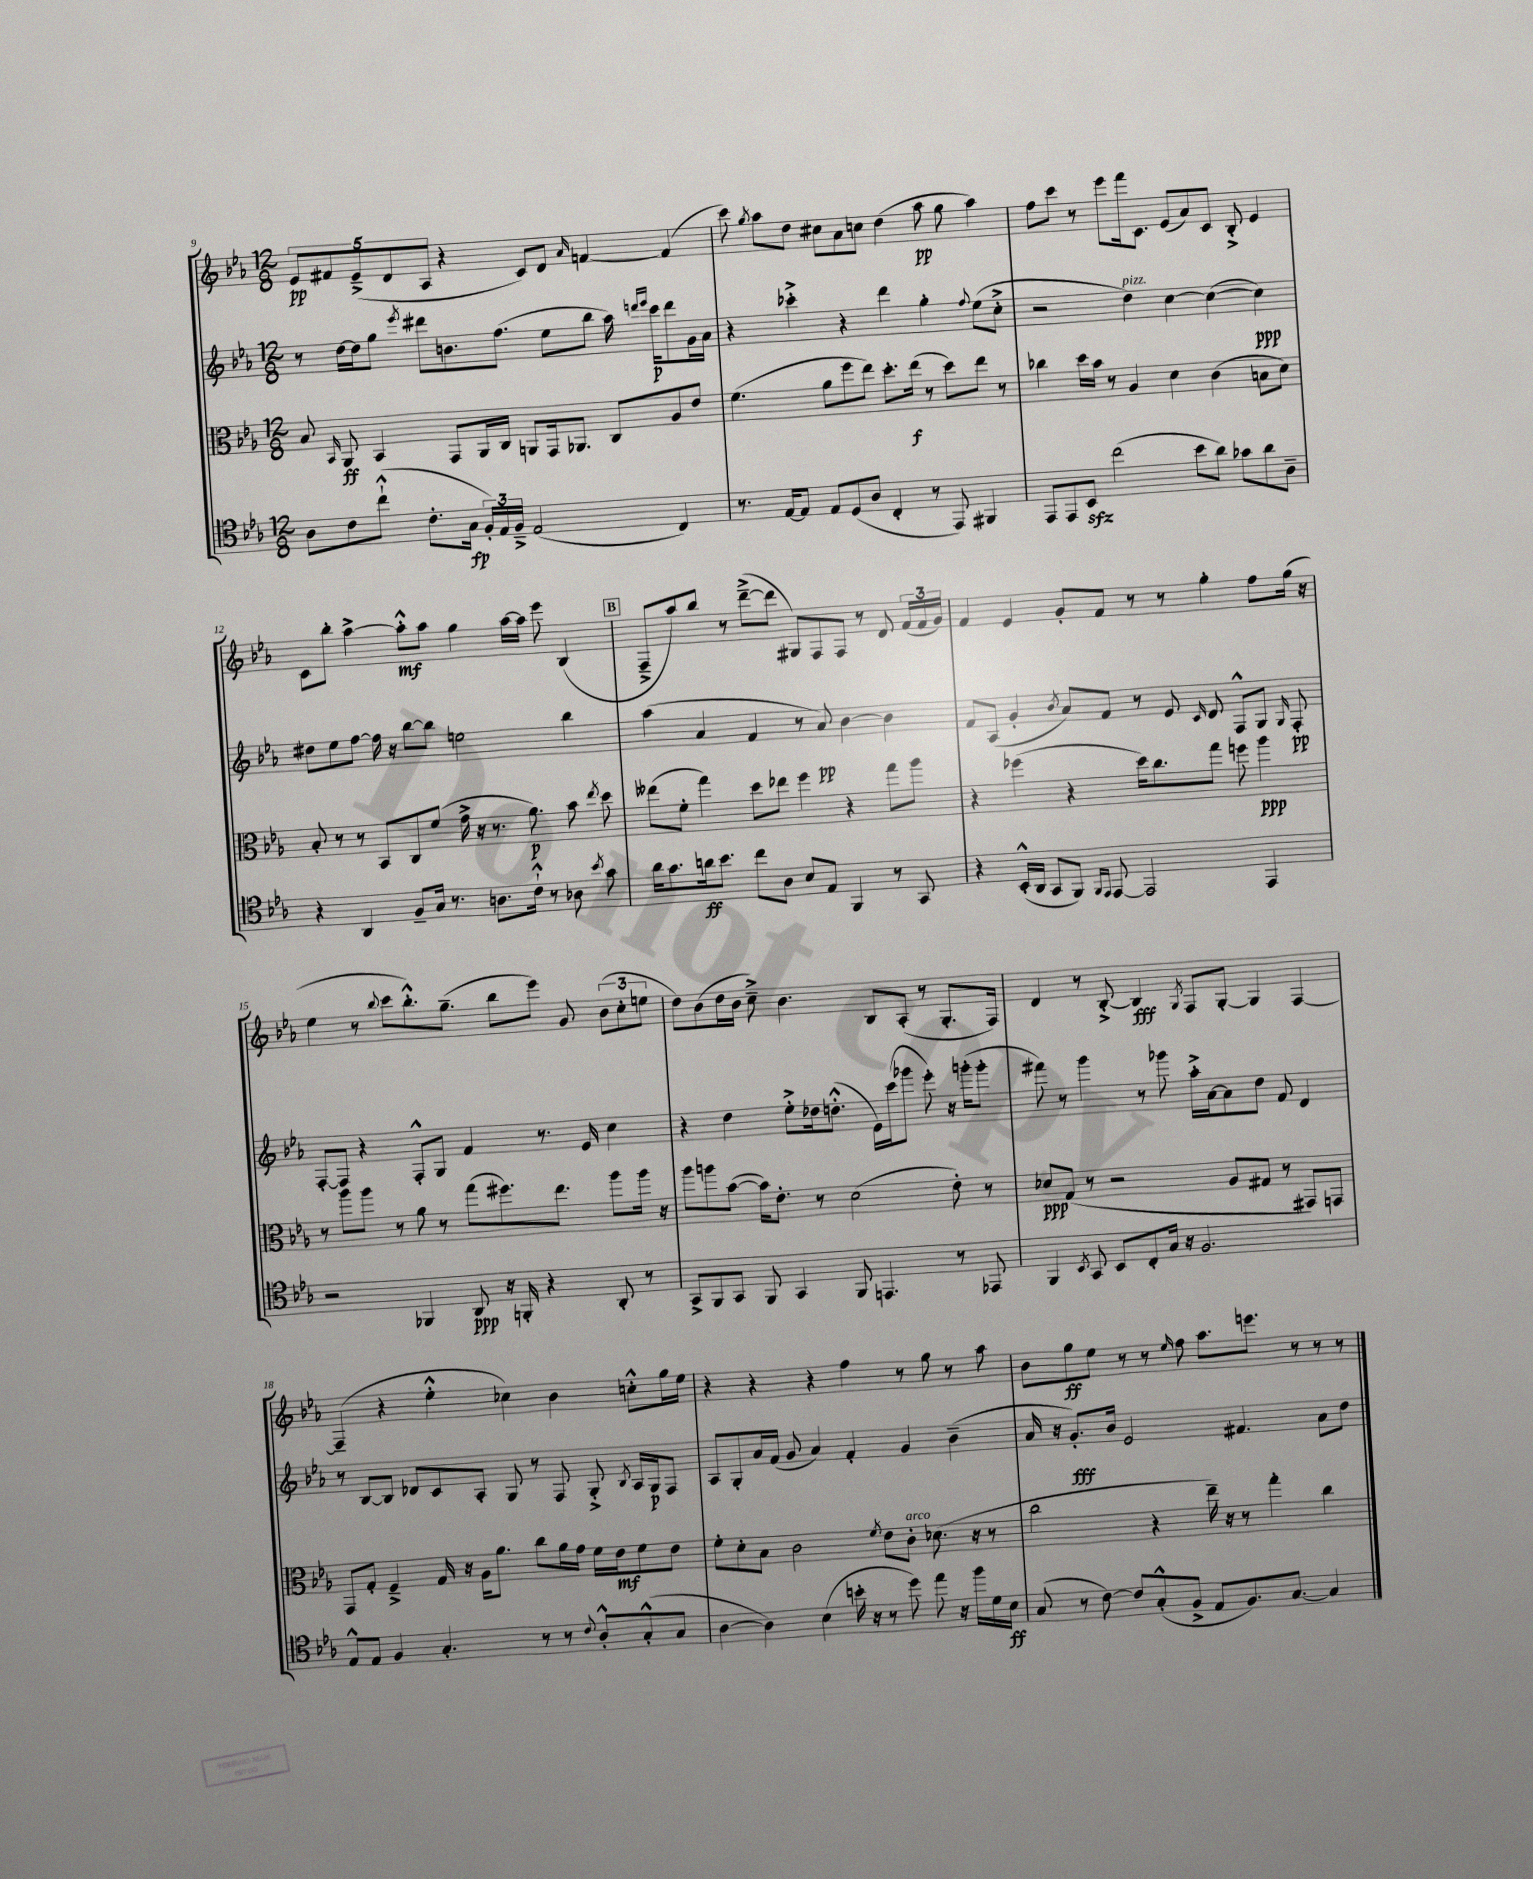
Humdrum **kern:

**kern	**kern	**kern	**kern
*staff4	*staff3	*staff2	*staff1
*clefC4	*clefC3	*clefG2	*clefG2
*k[b-e-a-]	*k[b-e-a-]	*k[b-e-a-]	*k[b-e-a-]
*M12/8	*M12/8	*M12/8	*M12/8
8A-	8B-	8r	10e-
.	.	.	10f#
.	16qqBB-	.	.
8c	8AA-	[16dd	.
.	.	16dd]	.
.	.	.	(10e-~^
(8cc`^^	4BB-	8gg	.
.	.	.	10d
.	.	8qeee-	.
8.c'	.	8ddd#	.
.	.	.	10A-
.	8GG	8.b	4r
16G	.	.	.
24F')	16AA-	.	.
24E-	.	.	.
.	16C	(8.ff	.
24F~^	.	.	.
(2E-	8AA	.	8c)
.	16GG	8ee-	8d
.	8.AA-	.	.
.	.	.	16qqa-
.	.	8bb-	[4f
.	8C	16aa-)	.
.	.	16qqddd	.
.	.	16qqeee-	.
.	.	16ccc	.
4C)	8A-	8ddd	(4f]
.	8e-	16g	.
.	.	16a-	.
=	=	=	=
8.r	(4.f	4r	8ccc)
.	.	.	8qgg
.	.	.	8aa-
[16E-	.	.	.
8E-]	.	4ccc-'^	8dd
8E-	8a-	.	8cc#
(8D	8ff	4r	8a-
8A-	8ee-)	.	8cc
4C'	8.dd'	4ddd	(4dd
.	(16ee-	.	.
8r	8r	4gg'	8aa-
8EE-)	8dd)	.	8gg
.	.	8qqff	.
4FF#	8ee-	(8ee-	4aa-)
.	8r	8cc'^	.
=	=	=	=
8EE-	4cc-	2r	8ff
8EE-	.	.	8ccc
8BB-	16dd	.	8r
.	16b-	.	.
(2cc	8r	.	8eee-
.	4A-	4dd)	16fff
.	.	.	8.c
.	4d	[4cc	(8e-
8b-	.	.	8a-)
8a-)	(4c	(4cc_	8c
8g-	.	.	8B-'^
8a-	8B	4cc])	4e-
8A-~	8d)	.	.
=	=	=	=
4r	8B-'	8dd#	8c
.	8r	8ee-	8bb-'
4AA-	8r	[8ff	[4aa-^
.	8BB-	16ff]	.
.	.	16r	.
8F~	8C	[8bb-	8aa-'^^]
16G	(8f	8bb-]	8aa-
8.r	.	.	.
.	16g^	2ee	4gg
.	16r	.	.
8.A	8.r	.	.
.	.	.	[16aa-
16c`^^	8.a-)	.	16aa-]
8r	.	.	8eee-
8A-	8b-	4bb-	(4B-
8qb-	8qee-	.	.
8g	8dd	.	.
=	=	=	=
16a-	(8ee--	(4aa-	8F~^
8.g	.	.	.
.	8f'	.	8aa-)
16a	4gg)	4a-	8bb-
8.b-	.	.	.
.	.	.	8r
8cc	8dd	4f	([8ddd~^
8A-	8ee-	.	8ddd]
8B-	4ff	8r	8G#)
8E-	.	8a-)	8F
4FF	4r	[4b-	8F
.	.	.	8r
8r	8gg	4b-]	8d
8GG	8aa-	.	(24f
.	.	.	24f
.	.	.	24g)
=	=	=	=
4r	4r	8f	4f
.	.	(8A-	.
(16BB-'^^	(4ff-	4g'	4e-
16AA-	.	.	.
8GG	.	.	.
.	.	8qb-	.
8FF)	4r	8a-)	8g'
16qqFF	.	.	.
16qqEE-	.	.	.
[8EE-	.	8f	8f
2EE-]	16dd)	8r	8r
.	8.cc	.	.
.	.	8e-	8r
.	.	16qqc	.
.	8gg	8d	4gg'
.	8ff	8F^^	.
4EE-	4aa-	8G	8ff
.	.	16qqG	.
.	.	8F'	(16gg
.	.	.	16r
=	=	=	=
2r	8r	[8F'	4ee-
.	8aa-	8F]	.
.	8aa-	4r	8r
.	.	.	8qqbb-
.	8r	.	8ccc
4FF-	8a-	8F'^^	8.bb-'^^)
.	8r	8G	.
.	.	.	(8.gg~
8AA-	(8gg	4f	.
16r	8.ff#)	.	8bb-
16FF'	.	.	.
4r	.	8.r	8eee-)
.	8.ee-	.	.
.	.	.	8g
.	.	16e-	.
8AA-'	8aa-	4cc	(12b-
.	.	.	12cc'
8r	16aa-	.	.
.	.	.	12ee
.	16r	.	.
=	=	=	=
8GG^	8aa-	4r	8dd)
8FF	8aa	.	(8b-
8GG	([8b-	4dd	16dd
.	.	.	16b-
8FF	16b-])	.	8cc~^)
.	8.e-'	.	.
4GG	.	8ee-'^	4.b-
.	8r	16dd-	.
.	.	(8.dd'^^	.
8FF	(2d	.	.
4.EE	.	16e-)	8B-
.	.	(16ccc	.
.	.	8ggg-	(8A-'
.	.	8eee-')	8r
8r	8e-')	16r	8.G'
.	.	(16ggg'	.
8EE-	8r	8ggg'	.
.	.	.	16F)
=	=	=	=
4FF	8d-	8fff#)	4d
.	(8G	8r	.
8qBB-	.	.	.
8GG	8r	4ggg	8r
8BB-	2r	.	[8B-'^
8C'	.	8r	4B-]
16G	.	8ggg-	.
16r	.	.	.
.	.	.	8qG
2.F	.	16aa-'^	8F
.	.	[16a-	.
.	8A-	8a-]	[8G'
.	8G#	8dd	4G]
.	8r	8f	.
.	8GG#)	4d	[4F
.	8GG	.	.
=	=	=	=
8E-^^	8GG	8r	(4F~]
8E-	8G'	[8B-	.
4F	4F~^	8B-]	4r
.	.	8d-	.
4.G'	16G	8c	4ee-'^^
.	16r	.	.
.	16A-	8A-'	.
.	8.a-	.	.
.	.	8G	4cc-)
8r	8cc	8r	.
8r	16a-	8F	4b-
.	16g	.	.
8qqc	.	.	.
8A-'^^	16f	8G'^	.
.	16e-	.	.
.	.	8qB-	.
(8G'^^	8f	16A-	8cc'^^
.	.	16G	.
8G	8e-	8F	16gg
.	.	.	16ee-
=	=	=	=
[4A-	8f'	8A-	4r
.	8d'	8G'	.
4A-])	8B-	16a-	4r
.	.	(16f	.
.	2c	8g	.
(4B-	.	4a-)	4r
16b'	.	4f'	4ff
16r	.	.	.
.	8qf	.	.
8r	8e-	.	.
8dd)	8c'	4g	8r
8ee-	(8.d-	.	8gg
16r	.	(4b-~	8r
16ff	16r	.	.
16d	8r	.	8aa-
16B-	.	.	.
=	=	=	=
(8G	2cc	16a-	8b-
.	.	16r	.
8r	.	8.g')	8gg
[8c)	.	.	8ee-
.	.	16b-	.
8c]	.	2e-	8r
(8G'^^	4r	.	8r
.	.	.	16qqee-
8F^	.	.	8ff
8E-	16ee-~)	.	8.aa-
.	16r	.	.
8.F)	8r	4.f#	.
.	.	.	8.eee
.	4gg'	.	.
[8.G	.	.	.
.	.	.	8r
4G]	4cc	8a-	8r
.	.	8dd	8r
==	==	==	==
*-	*-	*-	*-
